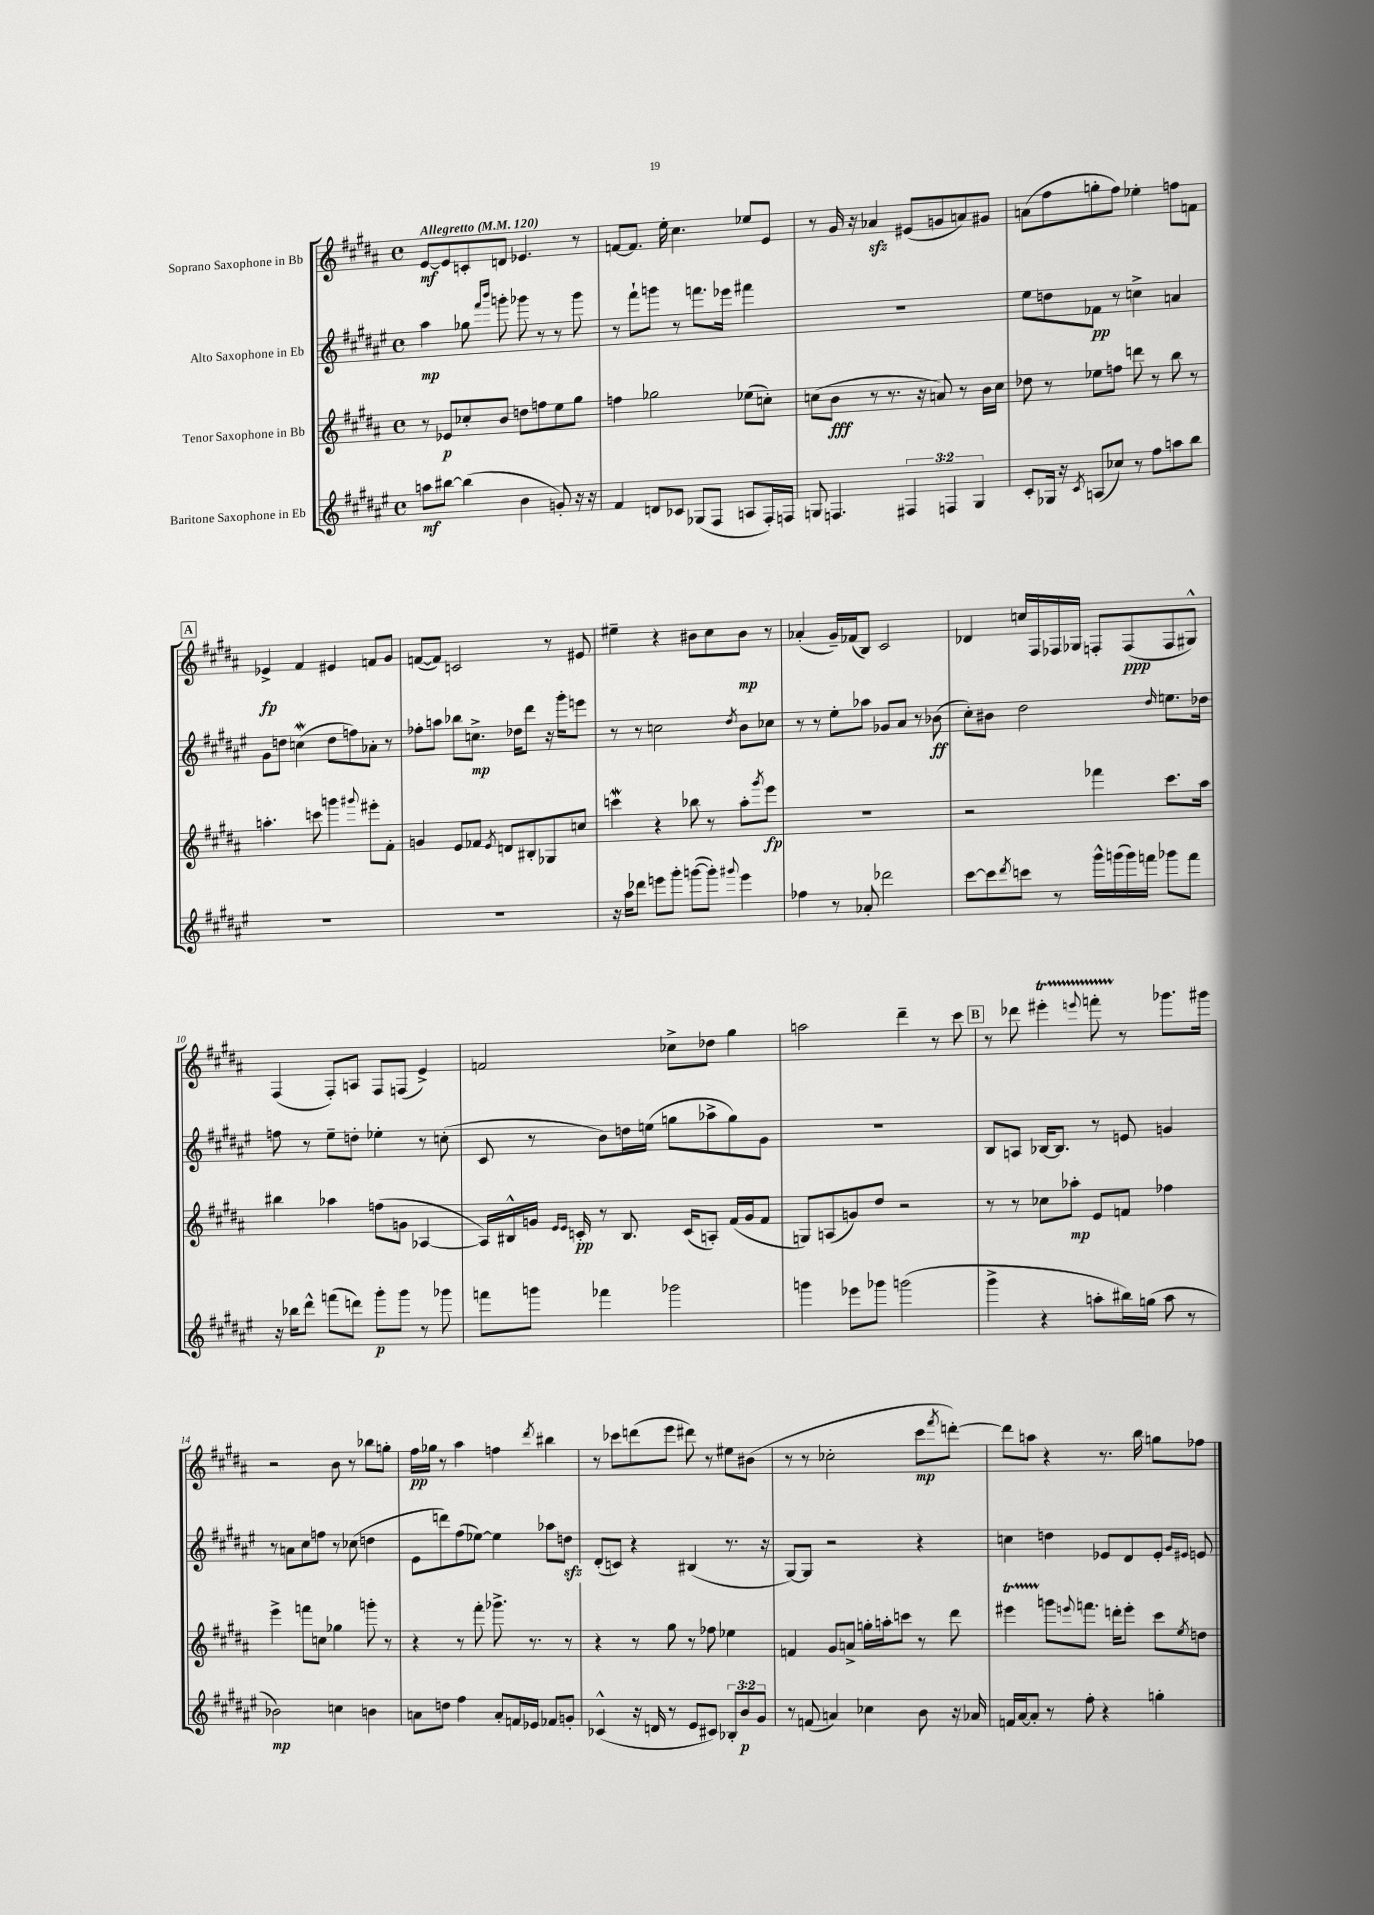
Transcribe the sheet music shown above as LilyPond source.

<<
\new StaffGroup <<
\new Staff = "s0" \with { instrumentName = "Soprano Saxophone in Bb" } {
    \clef treble \key b \major \defaultTimeSignature \time 4/4 \tempo "Allegretto" 4 = 120
    e'8~\mf e'8 c'8-. d'8 ees'4. r8 |
    f'8~ f'8. e''16-. cis''4. ees''8 e'8 |
    r8 gis'16 r16 aes'4\sfz eis'8( g'8 a'8) gis'8 |
    a'8( fis''8 g''8-. fis''8) ees''4-. f''8 f'8 |
    \mark \markup { \box "A" } ees'4->\fp fis'4 eis'4 f'8 gis'8 |
    f'8~( f'8) c'2 r8 eis'8 |
    eis''4-- r4 bis'8 cis''8 bis'8\mp r8 |
    aes'4-.( gis'16--) fes'16( b8) cis'2 |
    des'4 c''16 fis16 fes16 ges16 f8-. f8\ppp( f8 gis8-^) |
    fis4( fis8-.) a8 fis8 f8( e'4->) |
    f'2 ces''8-> des''8 gis''4 |
    a''2 dis'''4-- r8 cis'''8 |
    \mark \markup { \box "B" } r8 des'''8 eis'''4-.\startTrillSpan \appoggiatura { e'''8 } f'''8-. r8\stopTrillSpan ges'''8. gis'''16 |
    r2 b'8 r8 bes''8 g''8-. |
    fis''16\pp ges''16 r8 ais''4 f''4 \acciaccatura { dis'''8 } bis''4 |
    r8 ces'''8 d'''8( e'''8 dis'''8) r8 eis''8 bis'8( |
    r8 r8 ces''2-. cis'''8\mp \acciaccatura { fis'''8 } d'''8~-.) |
    d'''8 a''8 r4 r8. b''16 g''8 fes''8 \bar "|." |
}
\new Staff = "s1" \with { instrumentName = "Alto Saxophone in Eb" } {
    \clef treble \key fis \major \defaultTimeSignature \time 4/4
    ais''4\mp ges''8 \grace { fis'''16 b'''16 } g'''8-. ges'''8 r8 r8 ges'''8 |
    r8 fis'''8-! g'''8 r8 f'''8. ees'''16 fis'''4 |
    R1 |
    eis''8 d''8 fes'8\pp r8 c''4-> a'4 |
    \mark \markup { \box "A" } gis'8 d''8 c''4\mordent( d''8 f''8) aes'8-. r8 |
    fes''8-. a''8 bes''8 c''8.->\mp des''16 dis'''8 r16 gis'''16-. e'''8 |
    r8 r8 c''2 \acciaccatura { dis''8 } b'8 ces''8 |
    r8 r8 eis''8-. aes''8 ges'8 ais'8 r8 bes'8\ff( |
    cis''8-.) bis'8 dis''2 \grace { dis''16 } e''8. des''16 |
    f''8 r8 eis''8-- d''8-. ees''4-. r8 c''8-.( |
    cis'8 r8 b'8) d''16 e''16( g''8 aes''8-> g''8) gis'8 |
    R1 |
    \mark \markup { \box "B" } b8 a8 bes16~ bes8. r8 e'8 g'4 |
    r8 a'8 cis''8 f''8 r8 ces''8( d''4 |
    eis'8 d'''8) fis''8( ees''8~) ees''4 aes''8 d''8\sfz |
    dis'8-.( c'8) r4 bis4( r8. r16 |
    gis8~) gis8 r2 r4 |
    c''4 d''4 ees'8 dis'8 ees'8-. \grace { gis'16 eis'16 } e'8 \bar "|." |
}
\new Staff = "s2" \with { instrumentName = "Tenor Saxophone in Bb" } {
    \clef treble \key b \major \defaultTimeSignature \time 4/4
    r8 ees'8\p ces''8-. b'8 d''8 f''8 e''8 gis''8 |
    f''4 ges''2 ees''8( c''8-.) |
    c''8( b'8\fff r8 r8. r16 a'8) r8 b'16 c''16 |
    des''8 r8 ees''8 f''8 d'''8 r8 b''8 r8 |
    \mark \markup { \box "A" } a''4.-. c'''8 g'''4 \appoggiatura { gis'''8 } eis'''8-. fis'8-. |
    g'4 e'8 fes'8 \acciaccatura { e'8 } d'8 bis8-. ges8 c''8 |
    c'''4\mordent r4 bes''8 r8 ais''8-. \acciaccatura { gis'''8 } e'''8\fp |
    R1 |
    r2 fes'''4 cis'''8. ais''16 |
    bis''4 aes''4 f''8( g'8 aes4~ |
    aes16) bis16-^ g'16 \grace { e'16 e'16 } c'16-.\pp r8 bis8. c'16( a8-.) fis'16( g'16 fis'8 |
    g8) a8( g'8) dis''8 r2 |
    \mark \markup { \box "B" } r8 r8 ces''8 aes''8-.\mp e'8 f'8 fes''4 |
    e'''4-> f'''8 c''8 ges''4 g'''8-. r8 |
    r4 r8 fis'''8-. ges'''8.-> r8. r8 |
    r4 r8 gis''8 r8 fes''8 ees''4 |
    f'4 gis'8 a'8-> g''16-. a''16-. c'''8 r8 dis'''8 |
    eis'''4\startTrillSpan g'''8\stopTrillSpan \appoggiatura { e'''8 } f'''8. d'''16-. e'''8-. cis'''8 \acciaccatura { e''8 } d''8 \bar "|." |
}
\new Staff = "s3" \with { instrumentName = "Baritone Saxophone in Eb" } {
    \clef treble \key fis \major \defaultTimeSignature \time 4/4 \override Staff.TupletNumber.text = #tuplet-number::calc-fraction-text
    a''8\mf bis''8~ bis''4( b'4 g'8-.) r16 r16 |
    fis'4 d'8 ces'8 ges8( fis8 a8 fis16-.) f16 |
    g8 f4. \tuplet 3/2 { fis4 f4 g4 } |
    cis'8-. ges16 r16 \acciaccatura { cis'8 } a8( ces''8) r8 fis''8 a''8 b''8 |
    \mark \markup { \box "A" } R1 |
    R1 |
    r16 ais''16 des'''8 e'''8 gis'''8-. g'''8~( g'''8-.) \appoggiatura { gis'''8 } e'''4 |
    fes''4 r8 aes'8-. des'''2 |
    cis'''8~ cis'''8 \acciaccatura { dis'''8 } c'''8 r8 gis'''16-^ g'''16( g'''16) f'''16 ges'''8 f'''8 |
    r16 bes''16 dis'''8-^ f'''8( d'''8) gis'''8-.\p gis'''8 r8 ges'''8 |
    f'''8 g'''8 fes'''4 ges'''2 |
    g'''4 ees'''8 ges'''8 g'''2( |
    \mark \markup { \box "B" } gis'''4-> r4 a''8-. bis''16) g''16( a''8 r8 |
    bes'2\mp) c''4 b'4 |
    a'8 d''8 fis''4 a'8-. f'16 ees'16 fes'8 g'8-. |
    ces'4-^( r16 d'16 r8 eis'8 cis'8) \tuplet 3/2 { bes8-. b'8\p gis'8 } |
    r8 f'8( a'4) ces''4 b'8 r16 aes'16 |
    f'16 ais'16~ ais'8-. r8 fis''8-. r4 g''4-. \bar "|." |
}
>>
>>
